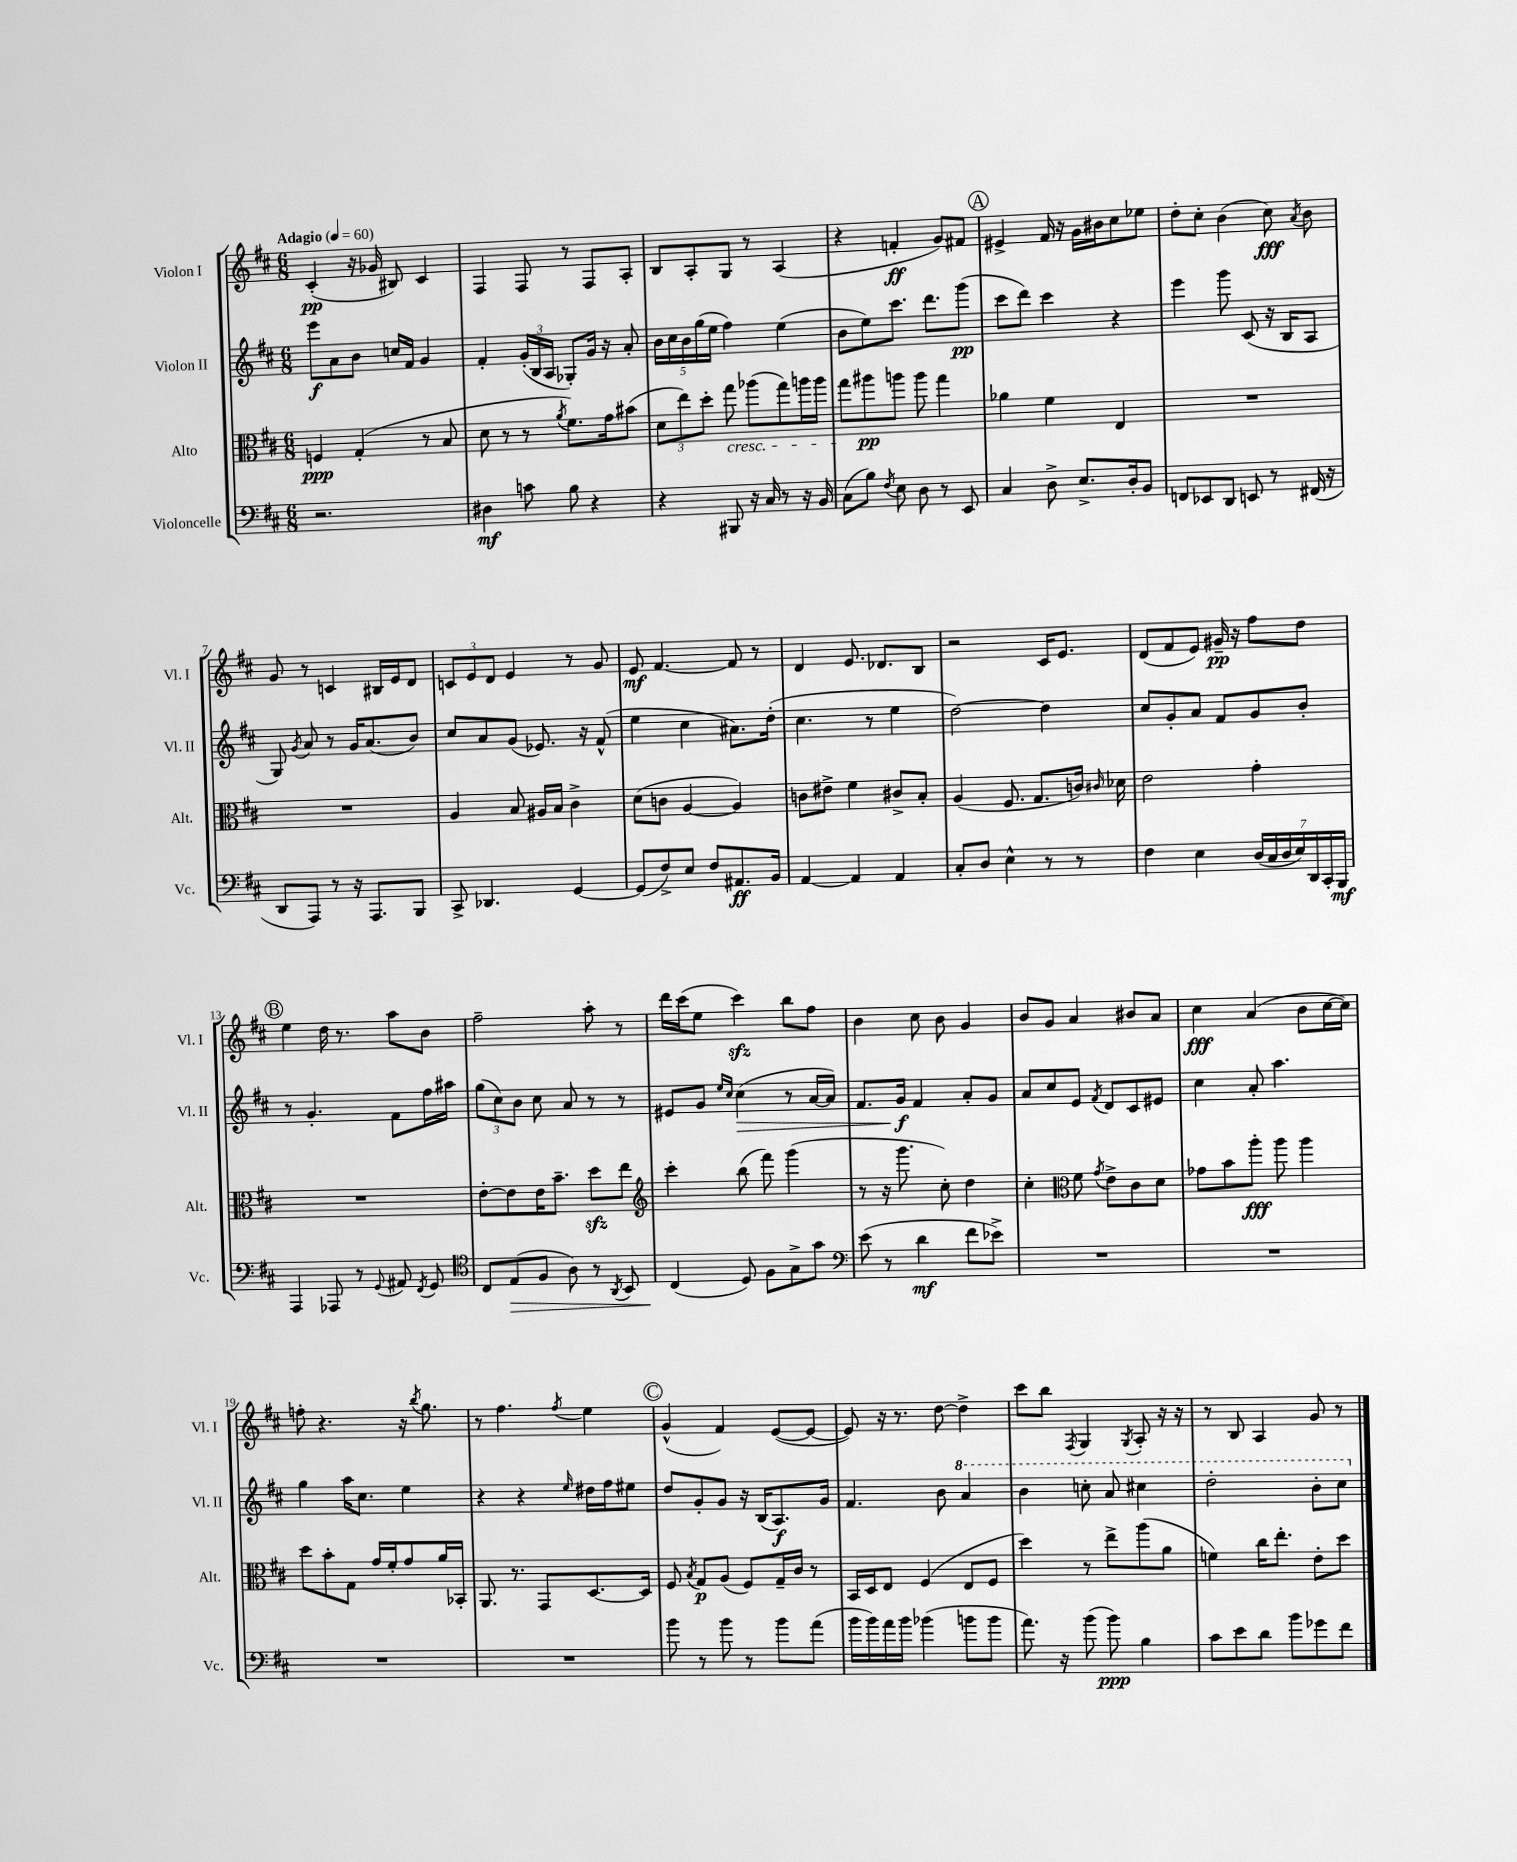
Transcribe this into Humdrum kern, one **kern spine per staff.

**kern	**kern	**kern	**kern
*staff4	*staff3	*staff2	*staff1
*clefF4	*clefC3	*clefG2	*clefG2
*k[f#c#]	*k[f#c#]	*k[f#c#]	*k[f#c#]
*M6/8	*M6/8	*M6/8	*M6/8
*MM60	*MM60	*MM60	*MM60
2.r	4F	8eee	(4c#'
.	.	8a	.
.	(4G'	8b	16r
.	.	.	16g-
.	.	16cc	8B#)
.	.	16f#	.
.	8r	4g	4c#
.	8B	.	.
=	=	=	=
4D#	8d	4f#'	4F#
.	8r	.	.
8c	8r	(24g'	8F#
.	.	24B	.
.	.	24A	.
.	8qa	.	.
8B	8.f#)	8G-')	8r
4r	.	16g	8F#
.	16g	16r	.
.	(8b#	8a'	8A'
=	=	=	=
4r	12d	20b	8B
.	.	20cc#	.
.	12ee)	.	.
.	.	20b	.
.	.	.	8A'
.	.	(20gg	.
.	12dd'	.	.
.	.	20ee	.
8BBB#	8gg	4ff#)	8G
16r	(8aa-	.	8r
16C#	.	.	.
8r	8gg)	(4ee	(4A
16r	16aa	.	.
16BB	16aa	.	.
=	=	=	=
(8C#	8gg	8b	4r
8B)	8aa#	8ee)	.
8qF#	.	.	.
8E	8aa	8.ccc#	4f'
8D	8aa	.	.
.	.	8.ddd	.
8r	4gg	.	8g)
8EE	.	(8ggg	8f#
=	=	=	=
4C#	4a-	8ccc#	4e#^
.	.	8ddd)	.
8D^	4f#	4ccc#	16f#
.	.	.	16r
8.E^	.	.	16g
.	.	.	16b#
.	4E	4r	8cc#
16D'	.	.	.
8BB	.	.	8ee-
=	=	=	=
8FF	2.r	4eee	8dd'
8EE-	.	.	8cc#'
8DD	.	8ggg	(4b
8EE	.	(8c#	.
8r	.	16r	8cc#)
.	.	16B	.
.	.	.	8qa
(16FF#	.	8A	8b
16r	.	.	.
=	=	=	=
8DD	2.r	8G)	8g
.	.	8qg	.
8AAA)	.	8a	8r
8r	.	8r	4c
16r	.	16g	.
8.AAA	.	(8.a	.
.	.	.	16B#
.	.	.	16e
8BBB	.	8b)	8d
=	=	=	=
8CC#^	4A	8cc#	12c
.	.	.	12e
4.DD-	.	8a	.
.	.	.	12d
.	8B	(8g	4e
.	16A#	8.e-)	.
.	16B	.	.
[4GG	4c#^	.	8r
.	.	16r	.
.	.	(8f#^^	8g
=	=	=	=
(8GG]	(8d	4ee	8e
8F#^)	8c	.	[4.f#
8E	[4A	4cc#	.
8F#	.	.	.
8.AA#	4A])	8.a#)	8f#]
.	.	.	8r
16BB	.	(16dd'	.
=	=	=	=
[4AA	8c	4.cc#	4d
.	8e#^	.	.
4AA]	4f#	.	8.e
.	.	8r	.
.	.	.	8.d-
4AA	8c#^	4ee	.
.	8B'	.	8B
=	=	=	=
8C#'	(4A	[2dd)	2r
8D	.	.	.
4E^^	8.F#	.	.
.	8.G	.	.
8r	.	4dd]	16c#
.	.	.	8.e
8r	16c)	.	.
.	16qqc#	.	.
.	16d-	.	.
=	=	=	=
4F#	2e	8cc#	(8d
.	.	8g'	8f#
4E	.	8a	8e)
.	.	8f#	16g#~
.	.	.	16r
(28D	4g'	8g	8ff#
28C#	.	.	.
28D	.	.	.
28E)	.	.	.
.	.	8b'	8dd
28DD	.	.	.
28CC#'	.	.	.
28BBB	.	.	.
=	=	=	=
4AAA	2.r	8r	4ee
.	.	4.g'	.
8AAA-	.	.	16dd
.	.	.	8.r
8r	.	.	.
8qqGG	.	.	.
8AA#	.	8f#	8aa
8qFF#	.	.	.
8GG	.	16ff#	8b
.	.	16aa#	.
=	=	=	=
*clefC4	*	*	*
8C#	[8e'	(12gg	2ff#~
.	.	12cc#)	.
(8E	8e]	.	.
.	.	12b	.
8F#	16e	8cc#	.
.	8.b~	.	.
8A)	.	8a	.
8r	8dd	8r	8aa'
8qAA	.	.	.
8BB	8ee	8r	8r
=	=	=	=
*	*clefG2	*	*
(4C#	4ccc#'	8e#	16ddd
.	.	.	(16ccc#
.	.	8g	8ee
.	.	16qqee	.
.	.	16qqcc#	.
8D)	(8bb	(4cc#	4ccc#)
8F#	8fff#)	.	.
8G^	(4ggg	8r	8bb
8g	.	[16a	8ff#
.	.	16a])	.
=	=	=	=
*clefF4	*	*	*
(8e	8r	8.f#	4b
8r	16r	.	.
.	8.ggg	16g	.
4d	.	4f#	8cc#
.	8cc#')	.	8b
8f#	4dd	8a'	4g
8e-^)	.	8g	.
=	=	=	=
2.r	4cc#'	8a	8b
.	.	8cc#	8g
*	*clefC3	*	*
.	8f#	8e	4a
.	8qg	8qf#	.
.	8e^	8d	.
.	8c#	8c#	8b#
.	8d	8e#	8a
=	=	=	=
2.r	8g-	4cc#	4cc#
.	8b	.	.
.	8aa'	8a'	(4a
.	8aa	4.aa	.
.	4aa	.	8b
.	.	.	[16cc#
.	.	.	16cc#])
=	=	=	=
2.r	8dd	4gg	8ff'
.	8b'	.	4.r
.	8G	16aa	.
.	.	8.cc#	.
.	16g	.	.
.	16f#'	.	.
.	8g	4ee	16r
.	.	.	8qbb
.	.	.	8.gg
.	16a	.	.
.	16BB-'	.	.
=	=	=	=
2.r	8.AA	4r	8r
.	.	.	4.ff#
.	8.r	.	.
.	.	4r	.
.	8GG	.	.
.	.	16qqee	8qff#
.	[8.D	16dd#	4ee
.	.	16ff#	.
.	.	8ee#	.
.	16D]	.	.
=	=	=	=
8b	8F#	8dd	(4g^^
.	8qB	.	.
8r	8G	8g'	.
8b	(8A	8g	4f#)
8r	8F#)	16r	.
.	.	(16B	.
8b	16G~	8.A)	([8e
.	16c#	.	.
(8a	8r	.	8e_
.	.	16g	.
=	=	=	=
16b	16BB	4.f#	8e])
16b)	16D	.	.
16a	8E	.	16r
16b	.	.	8.r
(4b-	(4F#	.	.
.	.	8b	[8dd
8b	8E	4aa	4dd^]
8b	8F#	.	.
=	=	=	=
8.a)	4dd)	4bb	8ccc#
.	.	.	8bb
16r	.	.	.
.	.	.	8qF#
(8b	8r	8ccc'	4G
8b)	8ee^	8aa	.
.	.	.	8qG
4B	(8aa	4ccc#	8A'
.	8a	.	16r
.	.	.	16r
=	=	=	=
8c#	4f)	2ddd'	8r
8e	.	.	8B
8d	16cc#	.	4A
.	8.ee'	.	.
8b	.	.	.
8g-	8e'	8bb'	8g
8f#	8dd	8ccc#	8r
==	==	==	==
*-	*-	*-	*-
